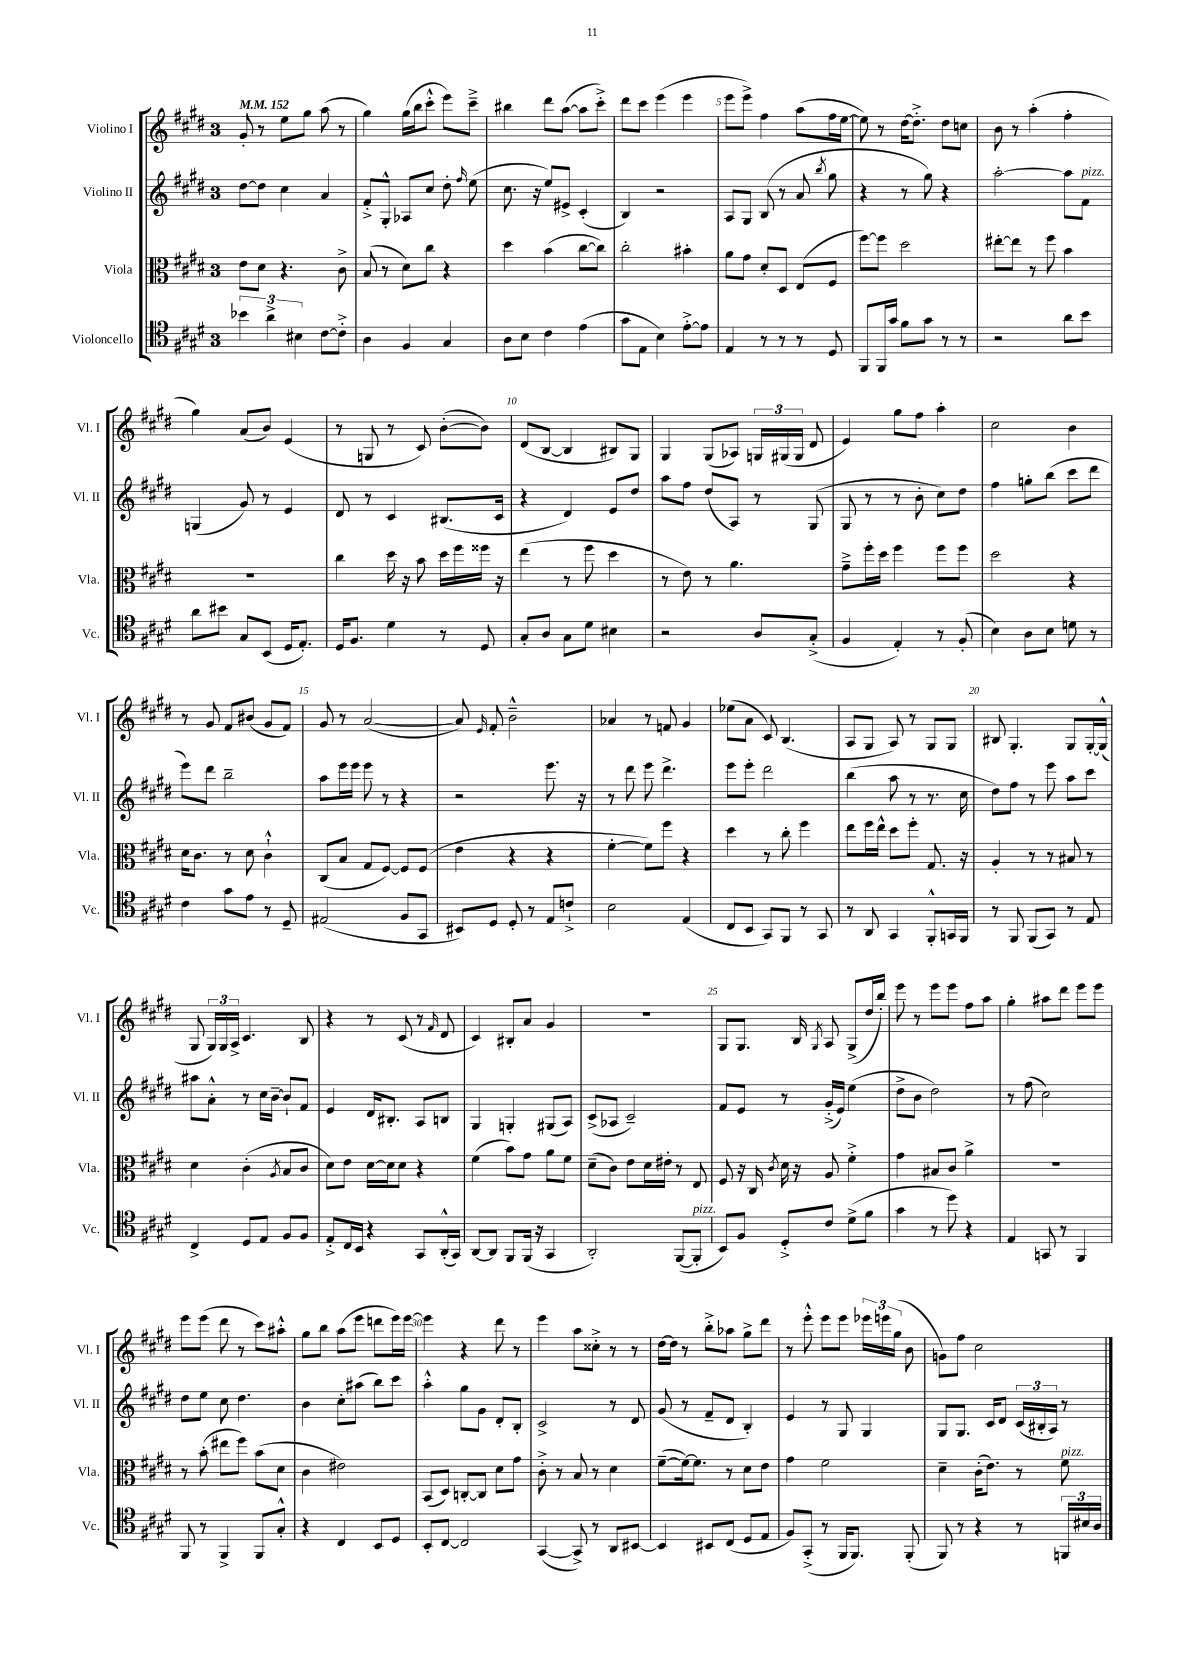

**kern	**kern	**kern	**kern
*staff4	*staff3	*staff2	*staff1
*clefC4	*clefC3	*clefG2	*clefG2
*k[f#c#g#d#]	*k[f#c#g#d#]	*k[f#c#g#d#]	*k[f#c#g#d#]
*M3/4	*M3/4	*M3/4	*M3/4
*MM152	*MM152	*MM152	*MM152
6b-	8e	[8dd#	8g#'
.	8d#	8dd#]	8r
6a^	.	.	.
.	4.r	4cc#	8ee
6B#	.	.	.
.	.	.	8gg#
[8c#	.	4a	(8aa
8c#'^]	8c#^	.	8r
=	=	=	=
4A	(8B	8f#'^	4gg#)
.	8r	8G#'^^	.
4F#	8d#)	8A-	(16gg#
.	.	.	16bb
.	8cc#	8cc#	8ccc#'^^
4G#	4r	8dd#'	8eee)
.	.	16qqff#	.
.	.	(8ee	8ccc#~^
=	=	=	=
8A	4dd#	8.cc#	4bb#
8B	.	.	.
.	.	16r	.
4c#	(4b	8ee)	8ddd#
.	.	8e#^	([8aa
(4e	[8cc#	(4c#'	8aa]
.	8cc#])	.	8ccc#'^)
=	=	=	=
8g#	2cc#'	4B)	8ddd#
8E	.	.	8ccc#
4B)	.	2r	(4eee
[8e'^	4b#'	.	4eee
8e]	.	.	.
=	=	=	=
4E	8a	8A	8eee
.	8g#	8G#	8eee^)
8r	8d#'	(8B	4ff#
8r	8D#	8r	.
8r	(8E	8a	(8aa
.	.	8qbb	.
8D#	8F#	8gg#	16ff#
.	.	.	[16ee
=	=	=	=
8FF#	[8ff#)	4r	8ee])
16FF#	8ff#]	.	8r
16g#	.	.	.
8f#	2dd#	8r	[16dd#
.	.	.	8.dd#'^]
8g#	.	8gg#)	.
8r	.	4r	8dd#
8r	.	.	8cc
=	=	=	=
2r	[8ee#'	[2aa'	8b
.	8ee#]	.	8r
.	8r	.	(4aa'
.	8ff#	.	.
8a	4b	8aa]	4ff#'
8b	.	8f#	.
=	=	=	=
8a	2.r	(4G	4gg#)
8b#	.	.	.
8G#	.	8g#)	(8a
(8BB	.	8r	8b)
16D#	.	4e	(4e
8.E')	.	.	.
=	=	=	=
16D#	4cc#	8d#	8r
8.F#	.	.	.
.	.	8r	8G
4d#	16dd#	4c#	8r
.	16r	.	.
.	8b	.	8c#)
8r	16dd#	(8.B#	([8b'
.	16ff#	.	.
8D#	16ff##	.	8b])
.	16r	16c#	.
=	=	=	=
8G#'	(4ee	4r	(8d#
8A	.	.	[8B
8G#	8r	4d#)	4B]
8d#	8ff#	.	.
4B#	4dd#	8e	8B#)
.	.	8dd#	8G#
=	=	=	=
2r	8r	8aa	4G#
.	8e)	8ff#	.
.	8r	(8dd#	(8G#
.	4.a	8A)	8A-)
8A	.	8r	24G
.	.	.	(24G#
.	.	.	24G#
(8G#'^	.	(8G#	8d#
=	=	=	=
4F#	8g#~^	8G#	4e)
.	16ff#'	8r	.
.	16dd#	.	.
4E')	4ff#	8r	8gg#
.	.	8b'	8ff#
8r	8ff#	8cc#)	4aa'
(8F#'	8ff#	8dd#	.
=	=	=	=
4B)	2dd#	4ff#	2cc#
8A	.	8gg'	.
8B	.	(8bb	.
8d	4r	8ccc#	4b
8r	.	8ddd#	.
=	=	=	=
4c#	16d#	8eee)	8r
.	8.c#	.	.
.	.	8ddd#	8g#
8g#	8r	2bb~	8f#
8e	8d#	.	(8b#
8r	4c#`^^	.	8g#
8D#~	.	.	8f#)
=	=	=	=
(2E#	(8C#	8aa	8g#
.	8B	16eee	8r
.	.	16eee	.
.	8G#	8eee	([2a
.	[8F#)	8r	.
8F#	8F#]	4r	.
8GG#	(8F#	.	.
=	=	=	=
8BB#)	4e	2r	8a])
.	.	.	16qqe
8D#	.	.	8f#'
8D#'	4r	.	2b~^^
8r	.	.	.
8E	4r	8.eee	.
8c`^	.	.	.
.	.	16r	.
=	=	=	=
2B	[4f#'	8r	4a-
.	.	8ddd#	.
.	8f#])	8eee	8r
.	8ff#	4.ddd#^	8f
(4E	4r	.	4g#
=	=	=	=
8C#	4dd#	8eee	(8ee-
8BB	.	8eee'	8a
8GG#)	8r	2ddd#	8c#)
8FF#	8cc#'	.	(4.B
8r	4ff#	.	.
8GG#	.	.	.
=	=	=	=
8r	8ee	(4bb	8A
8AA	16ff#	.	8G#
.	16ee^^	.	.
4GG#	8dd#	8aa	8A)
.	8ff#'	8r	8r
8FF#'^^	8.G#	8.r	8G#
16GG	.	.	8G#
16FF#	16r	16cc#	.
=	=	=	=
8r	4A'	8dd#)	8B#
8FF#	.	8ff#	4.G#'
(8FF#	8r	8r	.
8GG#)	8r	8eee	.
8r	8B#	8aa	8G#
8E	8r	8ccc#	[16G#'
.	.	.	(16G#^^]
=	=	=	=
4C#^	4d#	8aa#	8G#
.	.	8a'^^	24G#)
.	.	.	24G#
.	.	.	24A^
8D#	(4c#'	8r	4.c#
8E	.	16cc#	.
.	.	[16b~	.
.	8qA	.	.
8F#	8B	8b`]	.
8F#	8c#	8f#	8B
=	=	=	=
8E'^	8d#)	4e	4r
16C#	8e	.	.
16BB	.	.	.
4r	[16d#	16d#	8r
.	16d#]	8.B#'	.
.	8d#	.	(8c#
8GG#	4r	8A	8r
.	.	.	16qqf#
(16AA'^^	.	8B	8d#
16GG#)	.	.	.
=	=	=	=
[8AA	(4f#	4G#	4c#)
8AA]	.	.	.
8FF#	8b)	4G'	8B#'
(16FF#	8g#	.	8a
16r	.	.	.
4GG#	8a	(8G#	4g#
.	8f#	8A)	.
=	=	=	=
2AA')	(8d#~	(8c#^	2.r
.	8c#)	8A-	.
.	8e	2c#~)	.
.	16d#	.	.
.	16e#'	.	.
([8FF#	8r	.	.
8FF#']	8E	.	.
=	=	=	=
8BB)	8F#	8f#	8G#
8F#	16r	8e	8.G#
.	16C#	.	.
.	8qc#	.	.
8D#'^	16d#	8r	.
.	16r	.	16B
.	.	.	8qG#
8c#	8A	(16g#'^	8A
.	.	16e)	.
(8d#^	4f#'^	(4ee	(8G#^
8f#	.	.	16dd#
.	.	.	16bb')
=	=	=	=
4g#	4g#	8dd#^	8eee
.	.	8b	8r
8r	8B#	2dd#)	8eee
8dd#)	8c#	.	8eee
4r	4a^	.	8ff#
.	.	.	8aa
=	=	=	=
4E	2.r	8r	4gg#'
.	.	(8ff#	.
8GG	.	2cc#)	8aa#
8r	.	.	8ddd#
4FF#	.	.	8eee
.	.	.	8eee
=	=	=	=
8FF#	8r	8dd#	8eee
8r	(8b'	8ee	(8eee
4FF#^	8ee#	8cc#	8ddd#
.	8ff#)	4.dd#	8r
8FF#	(8b	.	8ccc#)
8G#'^^	8d#	.	8aa#'^^
=	=	=	=
4r	4c#	4b	8gg#
.	.	.	8bb
4C#	2e#)	8cc#'	(8aa
.	.	(8aa#	8eee
8BB	.	8bb)	8ddd
8D#	.	8ccc#	16eee)
.	.	.	[16eee
=	=	=	=
8BB'	(8BB	4aa'^^	4eee]
[8C#	8D#)	.	.
2C#]	[8C'	8gg#	4r
.	8C]	8g#	.
.	8d#	8d#'	8ddd#
.	8g#	8B'	8r
=	=	=	=
([4GG#	8c#'^	2c#^	4eee
.	8r	.	.
8GG#^])	8B	.	8aa
8r	8r	.	8cc##'^
8AA	4d#	8r	8r
[8BB#	.	8d#	8r
=	=	=	=
4BB#]	([8f#~	(8g#	[16dd#
.	.	.	16dd#]
.	16f#_)	8r	8r
.	8.f#]	.	.
8BB#	.	8f#~	8bb'^
(8C#	8r	8d#	8aa-
8D#	8d#	4B')	8gg#^
8E	8e	.	8ddd#
=	=	=	=
8F#)	4g#	4e	8r
(8GG#'^	.	.	8eee'^^
8r	2f#	8r	8eee
16FF#	.	8G#	8eee
8.FF#)	.	.	.
.	.	4G#	24eee-
.	.	.	24eee
.	.	.	(24gg#
(8FF#'	.	.	8b
=	=	=	=
8FF#)	4d#~	8G#	8g)
8r	.	8.G#	8ff#
4r	(16c#'	.	2cc#
.	8.e)	16c#	.
.	.	8d#	.
8r	8r	(24c#	.
.	.	24B#'	.
.	.	24A)	.
24FF	8f#	8r	.
24B#	.	.	.
24A	.	.	.
==	==	==	==
*-	*-	*-	*-
